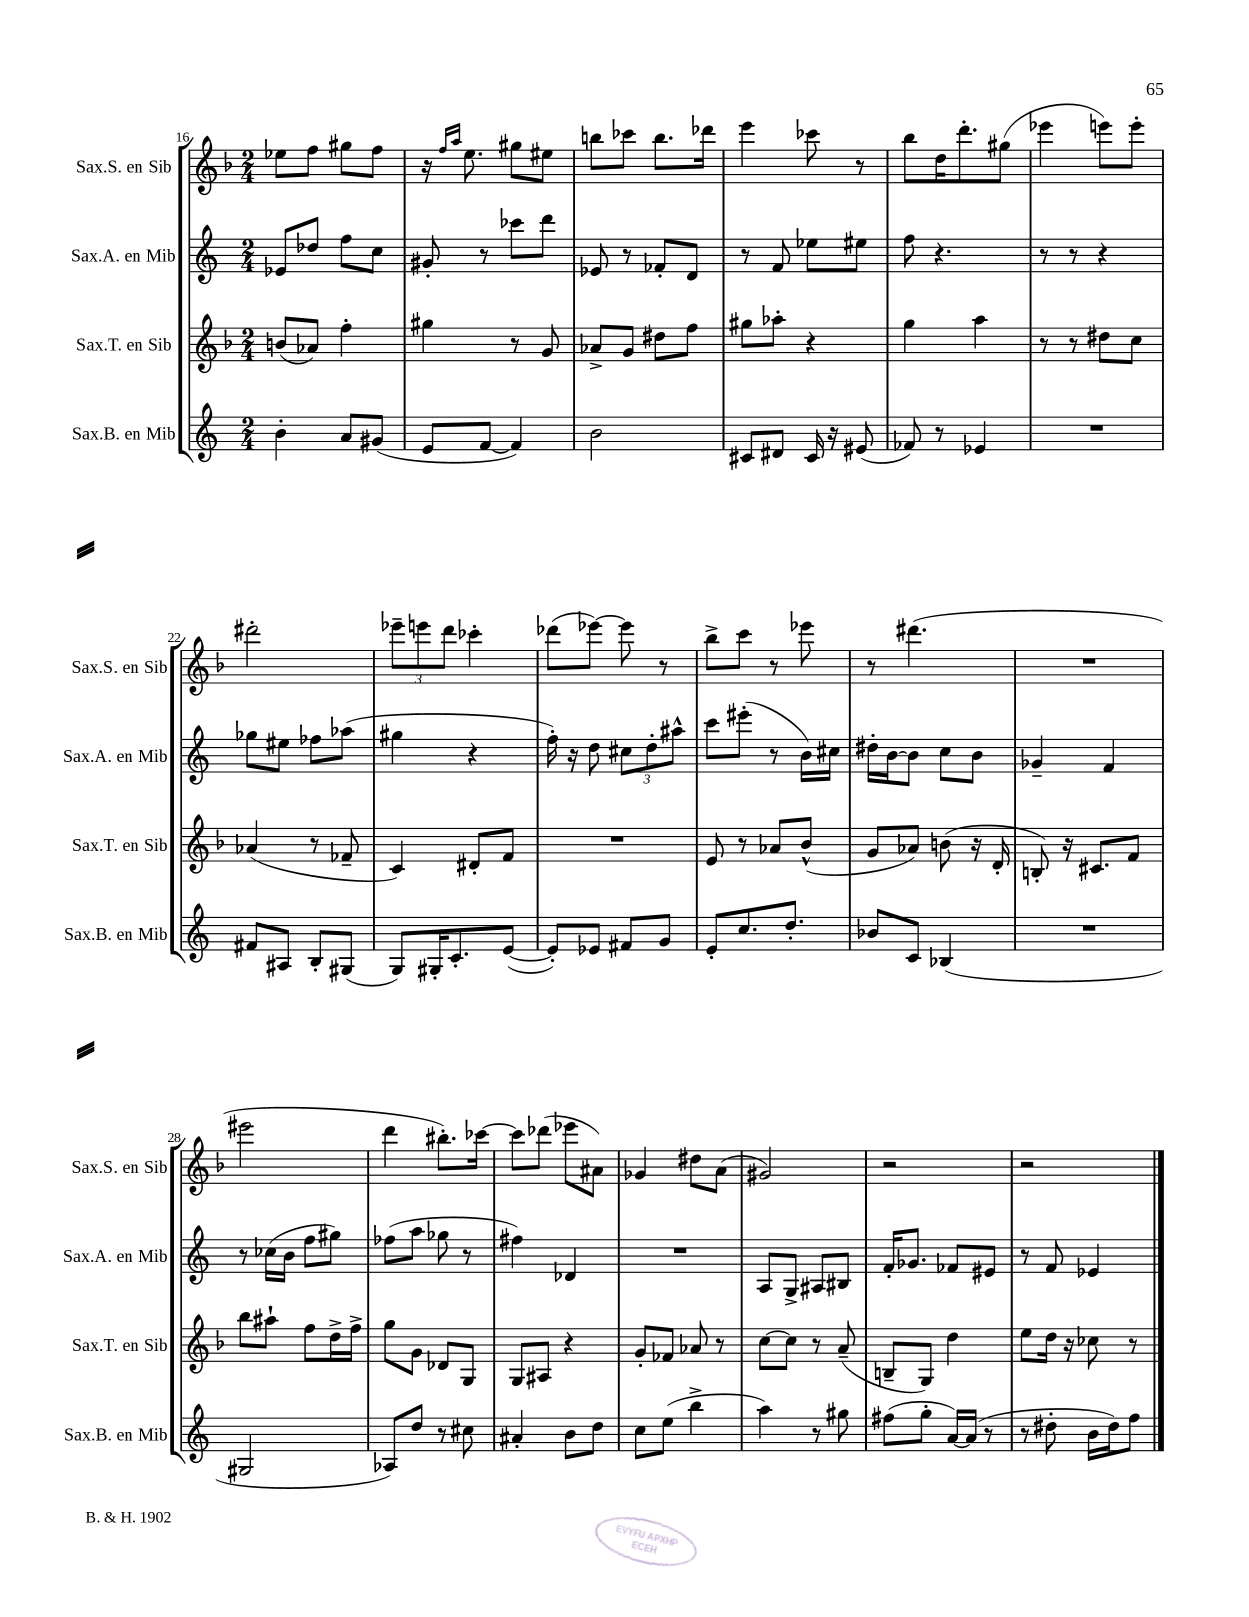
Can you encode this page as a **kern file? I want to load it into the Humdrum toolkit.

**kern	**kern	**kern	**kern
*staff4	*staff3	*staff2	*staff1
*clefG2	*clefG2	*clefG2	*clefG2
*k[]	*k[b-]	*k[]	*k[b-]
*M2/4	*M2/4	*M2/4	*M2/4
4b'\	(8b/L	8e-/L	8ee-\L
.	8a-/J)	8dd-/J	8ff\J
8a/L	4ff'\	8ff\L	8gg#\L
(8g#/J	.	8cc\J	8ff\J
=	=	=	=
8e/L	4gg#\	8g#'/	16r
.	.	.	16qqff/LL
.	.	.	16qqaa/JJ
.	.	.	8.ee\
[8f/J	.	8r	.
4f/])	8r	8ccc-\L	8gg#\L
.	8g/	8ddd\J	8ee#\J
=	=	=	=
2b\	8a-^/L	8e-/	8bb\L
.	8g/J	8r	8ccc-\J
.	8dd#\L	8f-'/L	8.bb\L
.	8ff\J	8d/J	.
.	.	.	16ddd-\Jk
=	=	=	=
8c#/L	8gg#\L	8r	4eee\
8d#/J	8aa-'\J	8f/	.
16c#/	4r	8ee-\L	8ccc-\
16r	.	.	.
(8e#/	.	8ee#\J	8r
=	=	=	=
8f-/)	4gg\	8ff\	8bb-\L
8r	.	4.r	16dd\K
.	.	.	8.ddd'\
4e-/	4aa\	.	.
.	.	.	(8gg#\J
=	=	=	=
2r	8r	8r	4eee-\
.	8r	8r	.
.	8dd#\L	4r	8eee\L)
.	8cc\J	.	8eee'\J
=	=	=	=
8f#/L	(4a-/	8gg-\L	2ddd#'\
8A#/J	.	8ee#\J	.
8B'/L	8r	8ff-\L	.
(8G#/J	8f-~/	(8aa-\J	.
=	=	=	=
8G/L)	4c/)	4gg#\	12eee-~\L
.	.	.	12eee\
16G#'/K	.	.	.
.	.	.	12ddd\J
8.c'/	.	.	.
.	8d#'/L	4r	4ccc-'\
([8e/J	8f/J	.	.
=	=	=	=
8e'/]L)	2r	16ff'\)	(8ddd-\L
.	.	16r	.
8e-/J	.	8dd\	[8eee-\J)
8f#/L	.	12cc#\L	8eee-\]
.	.	12dd'\	.
8g/J	.	.	8r
.	.	12aa#^^\J	.
=	=	=	=
8e'/L	8e/	8ccc\L	8bb-^\L
8.cc/	8r	(8eee#'\J	8ccc\J
.	8a-/L	8r	8r
8.dd'/J	.	.	.
.	(8b-^^/J	16b\LL)	8eee-\
.	.	16cc#\JJ	.
=	=	=	=
8b-/L	8g/L	16dd#'\LL	8r
.	.	[16b\J	.
8c/J	8a-/J)	8b\]J	(4.ddd#\
(4B-/	(8b\	8cc\L	.
.	16r	8b\J	.
.	16d'/	.	.
=	=	=	=
2r	8B'/)	4g-~/	2r
.	16r	.	.
.	8.c#/L	.	.
.	.	4f/	.
.	8f/J	.	.
=	=	=	=
2G#/	8bb-\L	8r	2eee#\
.	8aa#`\J	(16cc-\LL	.
.	.	16b\JJ	.
.	8ff\L	8ff\L	.
.	16dd^\L	8gg#\J)	.
.	16ff^\JJ	.	.
=	=	=	=
8A-/L)	8gg\L	(8ff-\L	4ddd\
8dd/J	8g\J	8aa\J	.
8r	8d-/L	8gg-\	8.bb#'\L)
8cc#\	8G/J	8r	.
.	.	.	[16ccc-\Jk
=	=	=	=
4a#'/	8G/L	4ff#\)	8ccc-\]L
.	8A#/J	.	(8ddd-\J
8b\L	4r	4d-/	8eee-\L
8dd\J	.	.	8a#\J)
=	=	=	=
8cc\L	8g'/L	2r	4g-/
(8ee\J	8f-/J	.	.
4bb^\	8a-/	.	8dd#\L
.	8r	.	(8a\J
=	=	=	=
4aa\)	[8cc\L	8A/L	2g#/)
.	8cc\]J	8G^/J	.
8r	8r	8A#/L	.
8gg#\	(8a~/	8B#/J	.
=	=	=	=
(8ff#\L	8B~/L	16f'/LK	2r
.	.	8.g-/J	.
8gg'\J	8G/J)	.	.
[16a/LL)	4dd\	8f-/L	.
(16a/]JJ	.	.	.
8r	.	8e#/J	.
=	=	=	=
8r	8ee\L	8r	2r
8dd#'\	16dd\Jk	8f/	.
.	16r	.	.
16b\LL	8cc-\	4e-/	.
16dd#\J)	.	.	.
8ff\J	8r	.	.
==	==	==	==
*-	*-	*-	*-
